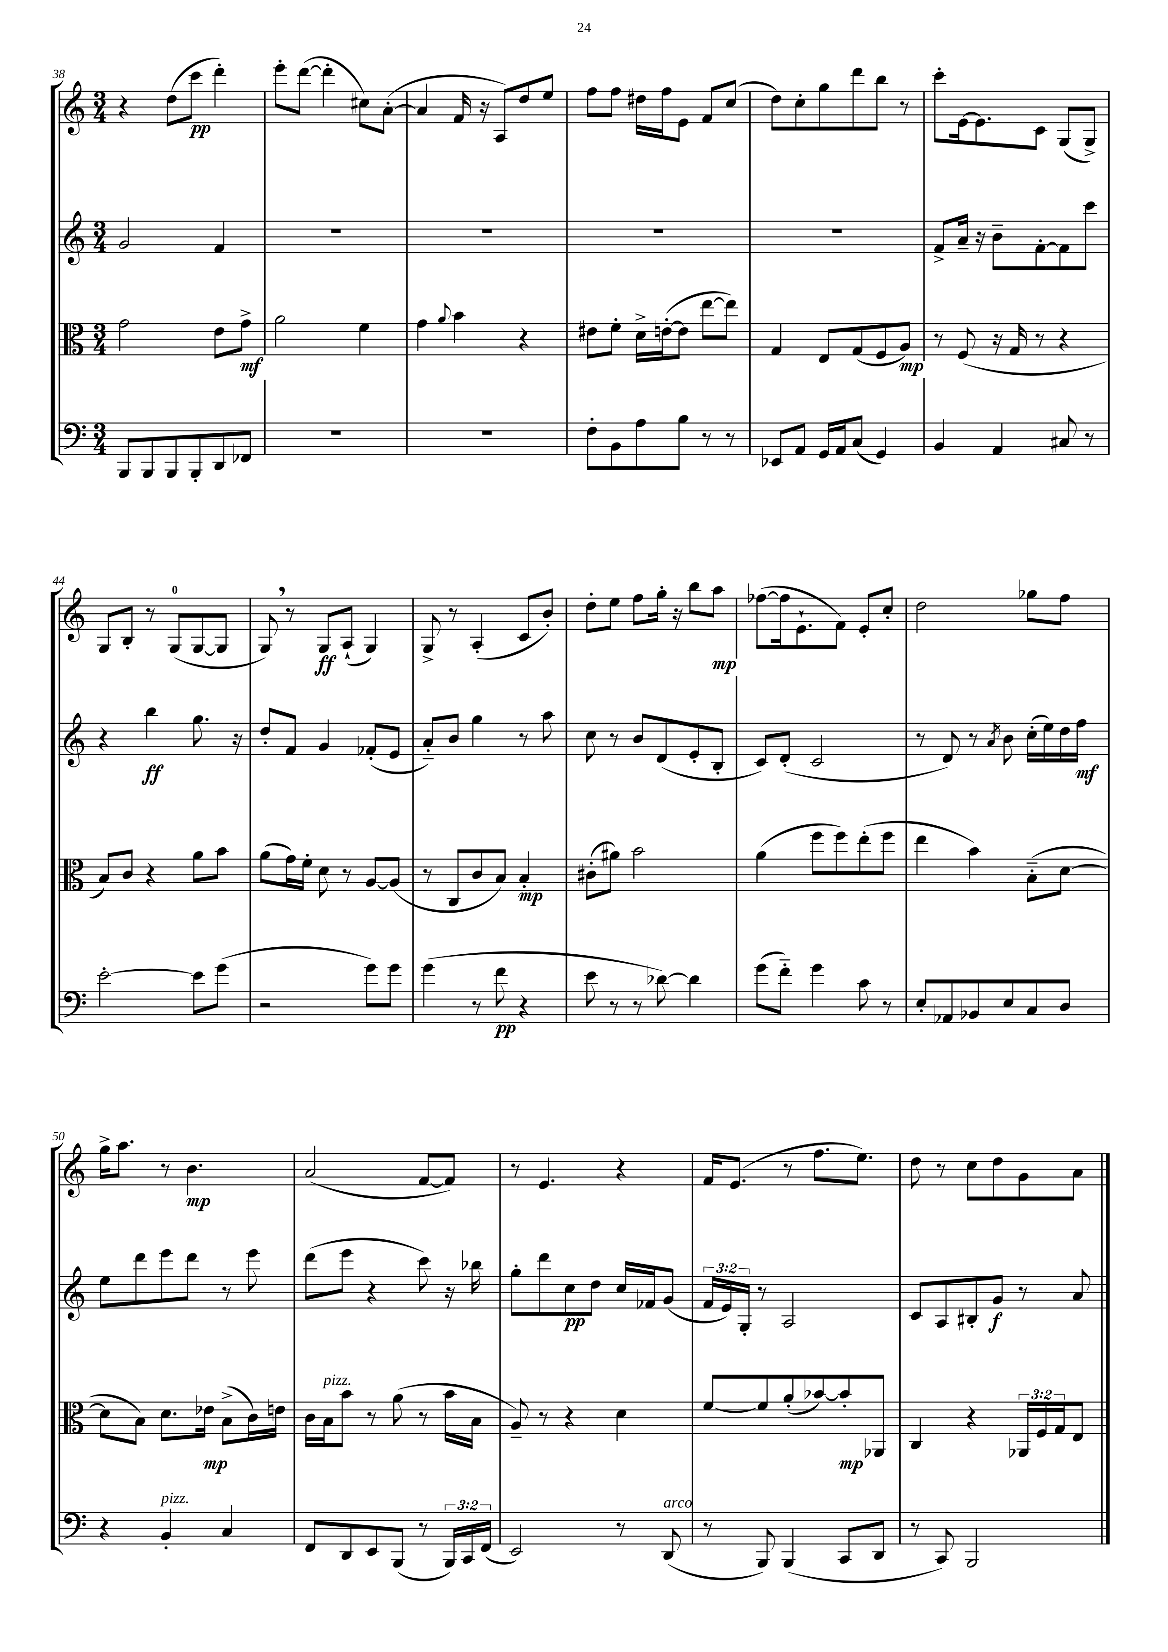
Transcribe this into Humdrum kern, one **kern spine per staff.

**kern	**kern	**kern	**kern
*staff4	*staff3	*staff2	*staff1
*clefF4	*clefC3	*clefG2	*clefG2
*k[]	*k[]	*k[]	*k[]
*M3/4	*M3/4	*M3/4	*M3/4
8BBB	2g	2g	4r
8BBB	.	.	.
8BBB	.	.	(8dd
8BBB'	.	.	8ccc
8DD	8e	4f	4ddd')
8FF-	8g^	.	.
=	=	=	=
2.r	2a	2.r	8eee'
.	.	.	([8ddd
.	.	.	4ddd']
.	4f	.	8cc#)
.	.	.	([8a'
=	=	=	=
2.r	4g	2.r	4a]
.	8qqa	.	.
.	4b	.	16f
.	.	.	16r
.	.	.	8A)
.	4r	.	8dd
.	.	.	8ee
=	=	=	=
8F'	8e#	2.r	8ff
8BB	8f'	.	8ff
8A	16d^	.	16dd#
.	([16e'	.	16ff
8B	8e]	.	8e
8r	[8ee	.	8f
8r	8ee])	.	(8cc
=	=	=	=
8EE-	4G	2.r	8dd)
8AA	.	.	8cc'
16GG	8E	.	8gg
16AA	.	.	.
(8C	(8G	.	8ddd
4GG)	8F	.	8bb
.	8A)	.	8r
=	=	=	=
4BB	8r	8f^	8ccc'
.	(8F	16a~	[16e
.	.	16r	8.e]
4AA	16r	8b~	.
.	16G	.	.
.	8r	[8f'	8c
8C#	4r	8f]	(8G
8r	.	8ccc	8G^)
=	=	=	=
[2e'	8B)	4r	8G
.	8c	.	8B'
.	4r	4bb	8r
.	.	.	(8G
8e]	8a	8.gg	[8G
(8g	8b	.	8G]
.	.	16r	.
=	=	=	=
2r	(8a	8dd'	8G)
.	16g)	8f	8r
.	16f'	.	.
.	8d	4g	8G
.	8r	.	(8A`
8g)	[8A	(8f-'	4G)
8g	(8A]	8e	.
=	=	=	=
(4g	8r	8a'~)	8G^
.	8C	8b	8r
8r	8c	4gg	(4A'
8f	8B)	.	.
4r	4B'	8r	8c
.	.	8aa	8b')
=	=	=	=
8e	(8c#'	8cc	8dd'
8r	8a#)	8r	8ee
8r	2b	8b	8ff
[8d-)	.	(8d	16gg'
.	.	.	16r
4d-]	.	8e'	8bb
.	.	8B'	8aa
=	=	=	=
(8g	(4a	8c)	([8ff-
8f'~)	.	(8d'	16ff-]
.	.	.	8.e`
4g	8ff	2c	.
.	8ff)	.	8f)
8c	(8ee'	.	8e'
8r	8ff	.	8cc'
=	=	=	=
8E'	4ee	8r	2dd
8AA-	.	8d)	.
8BB-	4b)	8r	.
.	.	8qa	.
8E	.	8b	.
8C	(8B'~	(16cc'	8gg-
.	.	16ee)	.
8D	[8d	16dd	8ff
.	.	16ff	.
=	=	=	=
4r	8d]	8ee	16gg^
.	.	.	8.aa
.	8B)	8ddd	.
4BB'	8.d	8eee	8r
.	.	8ddd	4.b
.	16e-	.	.
4C	(8B^	8r	.
.	16c)	8eee	.
.	16e	.	.
=	=	=	=
8FF	16c	(8ddd	(2a
.	16B	.	.
8DD	8b	8eee	.
8EE	8r	4r	.
(8BBB	(8a	.	.
8r	8r	8ccc)	[8f
24BBB)	16b	16r	8f])
24CC	.	.	.
.	16B	16bb-	.
(24FF	.	.	.
=	=	=	=
2EE)	8A~)	8gg'	8r
.	8r	8ddd	4.e
.	4r	8cc	.
.	.	8dd	.
8r	4d	16cc	4r
.	.	16f-	.
(8DD	.	(8g	.
=	=	=	=
8r	[8f	24f	16f
.	.	24e)	.
.	.	.	(8.e
.	.	24G'	.
8BBB)	8f]	8r	.
(4BBB	(8a'	2A	8r
.	[8b-)	.	8.ff
8CC	8b-']	.	.
.	.	.	8.ee)
8DD	8AA-	.	.
=	=	=	=
8r	4C	8c	8dd
8CC)	.	8A	8r
2BBB	4r	8B#'	8cc
.	.	8g	8dd
.	24AA-	8r	8g
.	24F	.	.
.	24G	.	.
.	8E	8a	8a
==	==	==	==
*-	*-	*-	*-
